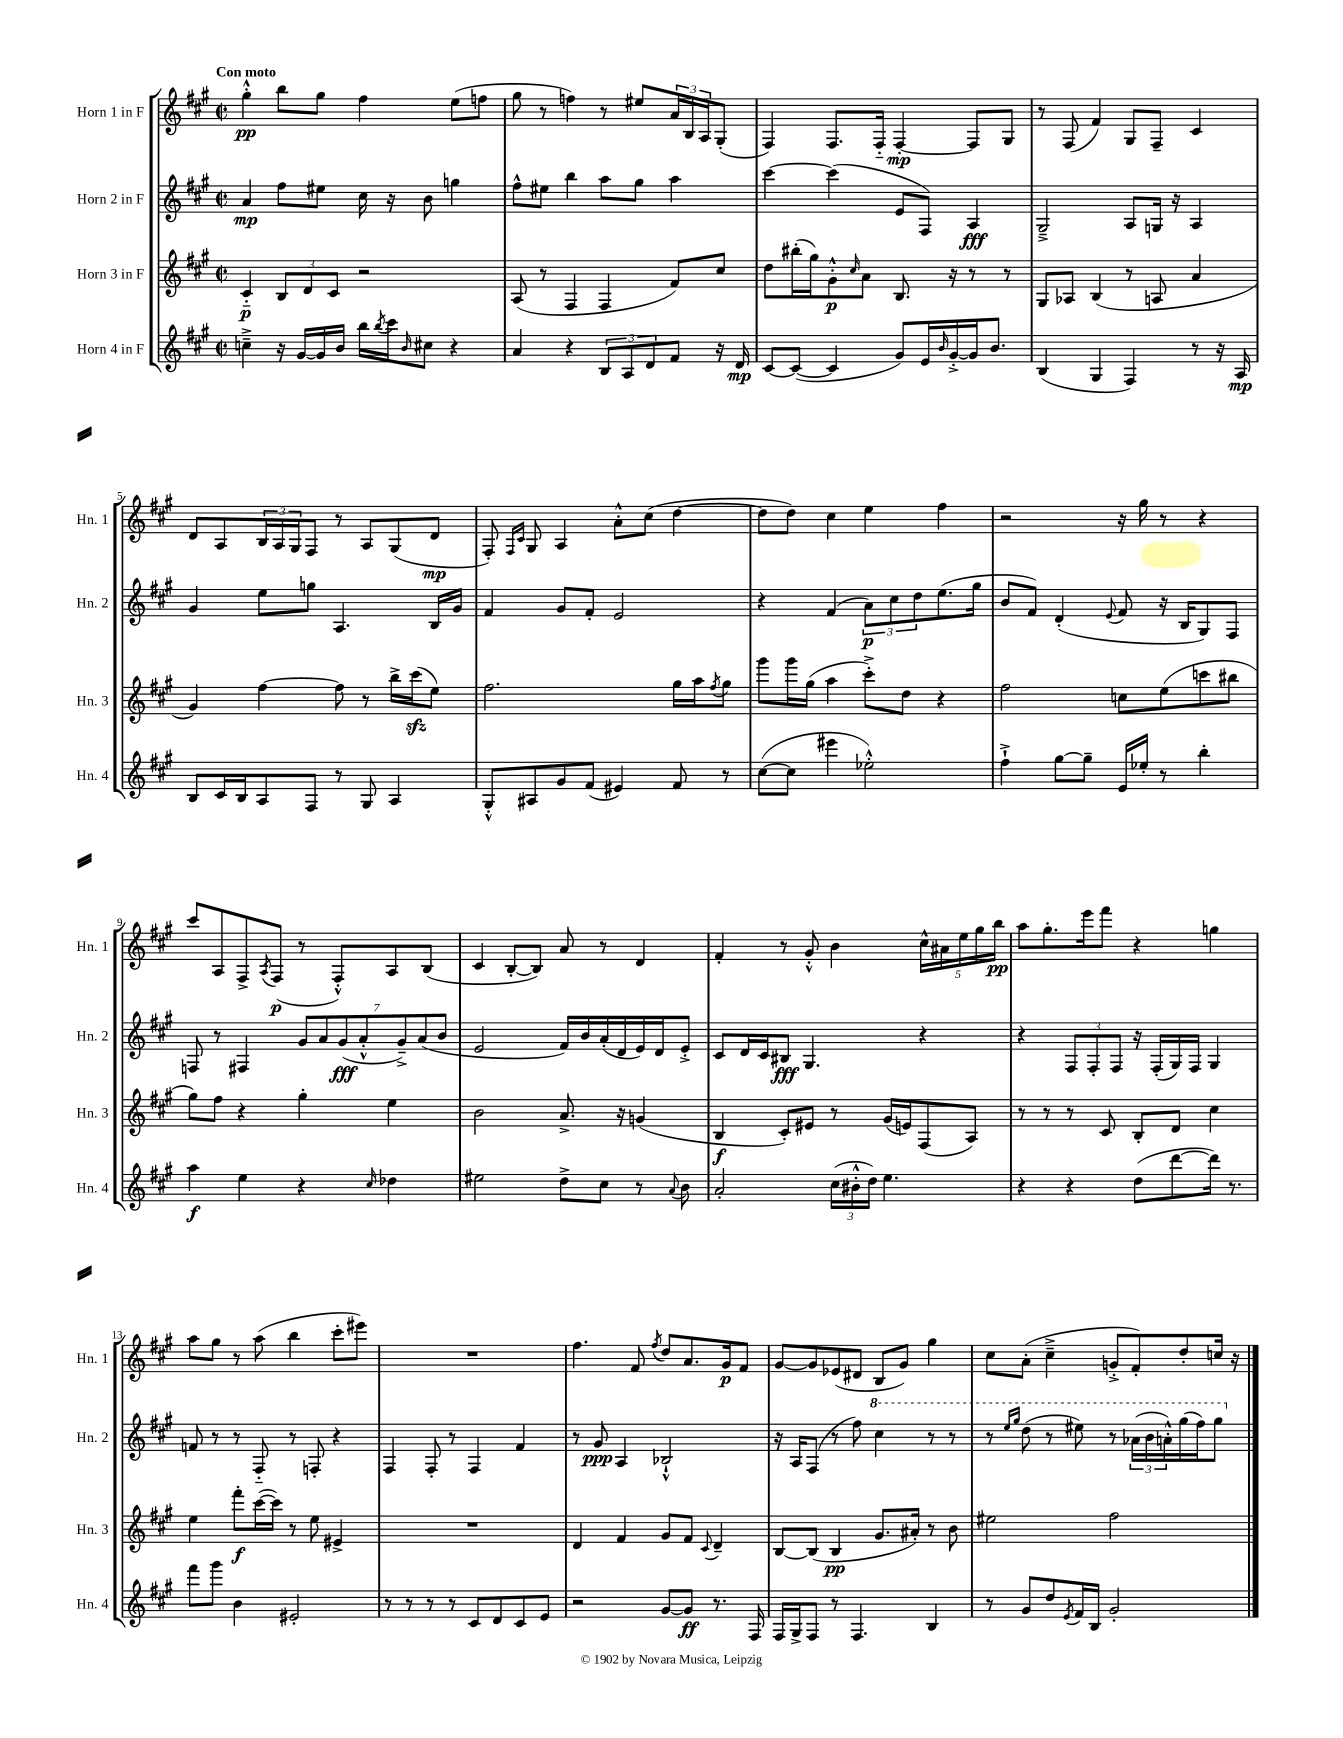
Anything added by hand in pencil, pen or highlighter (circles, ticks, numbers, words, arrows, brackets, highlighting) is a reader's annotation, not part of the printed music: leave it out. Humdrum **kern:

**kern	**dynam	**kern	**dynam	**kern	**dynam	**kern	**dynam
*part4	*part4	*part3	*part3	*part2	*part2	*part1	*part1
*staff4	*staff4	*staff3	*staff3	*staff2	*staff2	*staff1	*staff1
*I"Horn 4 in F	*	*I"Horn 3 in F	*	*I"Horn 2 in F	*	*I"Horn 1 in F	*
*I'Hn. 4	*	*I'Hn. 3	*	*I'Hn. 2	*	*I'Hn. 1	*
*clefG2	*	*clefG2	*	*clefG2	*	*clefG2	*
*k[f#c#g#]	*	*k[f#c#g#]	*	*k[f#c#g#]	*	*k[f#c#g#]	*
*M2/2	*	*M2/2	*	*M2/2	*	*M2/2	*
*met(c|)	*	*met(c|)	*	*met(c|)	*	*met(c|)	*
=1	=1	=1	=1	=1	=1	=1	=1
!	!	!	!	!	!	!LO:TX:a:B:t=Con moto	!
4ccn~^\	.	4c#/	p	4a/	mp	4gg#'^^\	pp
16r	.	12B/L	.	8ff#\L	.	8bb\L	.
[16g#/LL	.	.	.	.	.	.	.
.	.	12d/	.	.	.	.	.
16g#/]	.	.	.	8ee#X\J	.	8gg#\J	.
.	.	12c#/J	.	.	.	.	.
16b/JJ	.	.	.	.	.	.	.
16bb\LL	.	2r	.	16cc#\	.	4ff#\	.
8qbb/	.	.	.	.	.	.	.
16ccc#\J	.	.	.	16r	.	.	.
16qqb/	.	.	.	.	.	.	.
8cc#X\J	.	.	.	8b\	.	.	.
4r	.	.	.	4ggn\	.	(8ee\L	.
.	.	.	.	.	.	8ffn\J	.
=2	=2	=2	=2	=2	=2	=2	=2
4a/	.	(8A/	.	8ff#^^\L	.	8gg#\	.
.	.	8r	.	8ee#X\J	.	8r	.
4r	.	4F#/	.	4bb\	.	4ffn\)	.
12B/L	.	4F#/	.	8aa\L	.	8r	.
12A/	.	.	.	.	.	.	.
.	.	.	.	8gg#\J	.	8ee#X/L	.
12d/	.	.	.	.	.	.	.
8f#/J	.	8f#/L)	.	4aa\	.	24a/L	.
.	.	.	.	.	.	24B/	.
.	.	.	.	.	.	24A/J	.
16r	.	8cc#/J	.	.	.	(8G#'/J	.
16d/	mp	.	.	.	.	.	.
=3	=3	=3	=3	=3	=3	=3	=3
[8c#/L	.	8dd\L	.	[4ccc#\	.	4F#/)	.
(8c#/J_	.	(16bb#X'\L	.	.	.	.	.
.	.	16gg#\J)	.	.	.	.	.
4c#/]	.	8g#'^^\	p	(4ccc#\]	.	8.F#/L	.
.	.	16qqcc#/	.	.	.	.	.
.	.	8a\J	.	.	.	.	.
.	.	.	.	.	.	16F#/Jk	.
8g#/L)	.	8.B/	.	8e/L	.	[4F#'/	mp
16e/L	.	.	.	8F#/J)	.	.	.
16qqb/	.	.	.	.	.	.	.
[16g#'^/	.	16r	.	.	.	.	.
16g#/J]	.	8r	.	4A/	fff	8F#/L]	.
8.b/J	.	.	.	.	.	.	.
.	.	8r	.	.	.	8G#/J	.
=4	=4	=4	=4	=4	=4	=4	=4
(4B/	.	8G#/L	.	2G#~^/	.	8r	.
.	.	8A-X/J	.	.	.	(8F#/	.
4G#/	.	(4B/	.	.	.	4f#/)	.
4F#/)	.	8r	.	8A/L	.	8G#/L	.
.	.	8An/	.	16Gn/Jk	.	8F#~/J	.
.	.	.	.	16r	.	.	.
8r	.	4a/	.	4A/	.	4c#/	.
16r	.	.	.	.	.	.	.
16A/	mp	.	.	.	.	.	.
!!LO:LB:g=z
=5	=5	=5	=5	=5	=5	=5	=5
8B/L	.	4g#/)	.	4g#/	.	8d/L	.
16c#/L	.	.	.	.	.	8A/	.
16B/J	.	.	.	.	.	.	.
8A/	.	[4ff#\	.	8ee\L	.	24B/L	.
.	.	.	.	.	.	24A/	.
.	.	.	.	.	.	24G#/J	.
8F#/J	.	.	.	8ggn\J	.	8F#/J	.
8r	.	8ff#\]	.	4.A/	.	8r	.
8G#/	.	8r	.	.	.	8A/L	.
4A/	.	16bb^\LL	.	.	.	(8G#/	.
.	.	(16ccc#zz\J	.	.	.	.	.
.	.	8ee\J)	.	16B/LL	.	8d/J	mp
.	.	.	.	16g#/JJ	.	.	.
=6	=6	=6	=6	=6	=6	=6	=6
8G#'^^/L	.	2.ff#\	.	4f#/	.	8F#'/)	.
.	.	.	.	.	.	16qqF#/LL	.
.	.	.	.	.	.	16qqc#/JJ	.
8A#X/	.	.	.	.	.	8G#/	.
8g#/	.	.	.	8g#/L	.	4A/	.
(8f#/J	.	.	.	8f#'/J	.	.	.
4e#X/)	.	.	.	2e/	.	8a'^^\L	.
.	.	.	.	.	.	(8cc#\J	.
8f#/	.	16gg#\LL	.	.	.	[4dd\	.
.	.	16aa\J	.	.	.	.	.
.	.	8qff#/	.	.	.	.	.
8r	.	8gg#\J	.	.	.	.	.
=7	=7	=7	=7	=7	=7	=7	=7
([8cc#\L	.	8ggg#\L	.	4r	.	8dd\L]	.
8cc#\J]	.	16ggg#\L	.	.	.	8dd\J)	.
.	.	(16gg#\JJ	.	.	.	.	.
4eee#X\	.	4aa\	.	(4f#/	.	4cc#\	.
2ee-X'^^\)	.	8ccc#'^\L)	.	12a\L)	p	4ee\	.
.	.	.	.	12cc#\	.	.	.
.	.	8dd\J	.	.	.	.	.
.	.	.	.	12dd\	.	.	.
.	.	4r	.	(8.ee\	.	4ff#\	.
.	.	.	.	16gg#\Jk	.	.	.
=8	=8	=8	=8	=8	=8	=8	=8
4ff#`^\	.	2ff#\	.	8b/L	.	2r	.
.	.	.	.	8f#/J)	.	.	.
[8gg#\L	.	.	.	(4d'/	.	.	.
8gg#~\J]	.	.	.	.	.	.	.
.	.	.	.	8qqe/	.	.	.
16e/LL	.	8ccn\L	.	8f#/	.	16r	.
16ee-X'/JJ	.	.	.	.	.	16gg#\	.
8r	.	(8ee\	.	16r	.	8r	.
.	.	.	.	16B/KL	.	.	.
4bb'\	.	8cccn\	.	8G#/)	.	4r	.
.	.	8bb#X\J	.	8F#/J	.	.	.
!!LO:LB:g=z
=9	=9	=9	=9	=9	=9	=9	=9
4aa\	f	8gg#\L)	.	8Fn/	.	8ccc#/L	.
.	.	8ff#\J	.	8r	.	8A/	.
4ee\	.	4r	.	4F#X/	.	8F#^/	.
.	.	.	.	.	.	8qA/	.
.	.	.	.	.	.	(8F#/J	p
4r	.	4gg#'\	.	14g#/L	.	8r	.
.	.	.	.	14a/	.	.	.
.	.	.	.	.	.	8F#'^^/L)	.
.	.	.	.	(14g#/	fff	.	.
.	.	.	.	14a'^^/	.	.	.
16qqcc#/	.	.	.	.	.	.	.
4dd-X\	.	4ee\	.	.	.	8A/	.
.	.	.	.	14g#~^/)	.	.	.
.	.	.	.	(14a/	.	.	.
.	.	.	.	.	.	(8B/J	.
.	.	.	.	14b/J	.	.	.
=10	=10	=10	=10	=10	=10	=10	=10
2ee#X\	.	2b\	.	2e/	.	4c#/	.
.	.	.	.	.	.	[8B'/L	.
.	.	.	.	.	.	8B/J])	.
8dd^\L	.	8.a^/	.	16f#/LL)	.	8a/	.
.	.	.	.	16b/	.	.	.
8cc#\J	.	.	.	(16a'/	.	8r	.
.	.	16r	.	16d/	.	.	.
8r	.	(4gn/	.	16e/)	.	4d/	.
.	.	.	.	16d/J	.	.	.
8qqa/	.	.	.	.	.	.	.
8b\	.	.	.	8e'^/J	.	.	.
=11	=11	=11	=11	=11	=11	=11	=11
2a'/	.	4B/	f	8c#/L	.	4f#'/	.
.	.	.	.	16d/L	.	.	.
.	.	.	.	16c#/J	.	.	.
.	.	8c#'/L)	.	8B#X/J	fff	8r	.
.	.	8e#X/J	.	4.G#/	.	8g#'^^/	.
(24cc#\LL	.	8r	.	.	.	4b\	.
24b#X'^^\	.	.	.	.	.	.	.
24dd\JJ)	.	.	.	.	.	.	.
4.ee\	.	(16g#/LL	.	.	.	.	.
.	.	16en/J)	.	.	.	.	.
.	.	(8F#/	.	4r	.	20cc#^^\LL	.
.	.	.	.	.	.	20a#X\	.
.	.	.	.	.	.	20ee\	.
.	.	8A/J)	.	.	.	.	.
.	.	.	.	.	.	20gg#\	.
.	.	.	.	.	.	20bb\JJ	pp
=12	=12	=12	=12	=12	=12	=12	=12
4r	.	8r	.	4r	.	8aa\L	.
.	.	8r	.	.	.	8.gg#'\	.
4r	.	8r	.	12F#/L	.	.	.
.	.	.	.	.	.	16eee\k	.
.	.	.	.	12F#'/	.	.	.
.	.	8c#/	.	.	.	8fff#\J	.
.	.	.	.	12F#/J	.	.	.
(8dd\L	.	8B'/L	.	16r	.	4r	.
.	.	.	.	(16F#'/LL	.	.	.
[8ddd\	.	8d/J	.	16G#/)	.	.	.
.	.	.	.	16F#/JJ	.	.	.
16ddd\Jk])	.	4cc#\	.	4G#/	.	4ggn\	.
8.r	.	.	.	.	.	.	.
!!LO:LB:g=z
=13	=13	=13	=13	=13	=13	=13	=13
8fff#\L	.	4ee\	.	8fn/	.	8aa\L	.
8ggg#\J	.	.	.	8r	.	8gg#\J	.
4b\	.	8fff#'\L	f	8r	.	8r	.
.	.	([16ccc#\L	.	8F#/	.	(8aa\	.
.	.	16ccc#\JJ])	.	.	.	.	.
2e#X'/	.	8r	.	8r	.	4bb\	.
.	.	8ee\	.	8Fn'/	.	.	.
.	.	4e#X^/	.	4r	.	8ccc#'\L	.
.	.	.	.	.	.	8eee#X\J)	.
=14	=14	=14	=14	=14	=14	=14	=14
8r	.	1r	.	4F#/	.	1r	.
8r	.	.	.	.	.	.	.
8r	.	.	.	8F#'/	.	.	.
8r	.	.	.	8r	.	.	.
8c#/L	.	.	.	4F#/	.	.	.
8d/	.	.	.	.	.	.	.
8c#/	.	.	.	4f#/	.	.	.
8e/J	.	.	.	.	.	.	.
=15	=15	=15	=15	=15	=15	=15	=15
2r	.	4d/	.	8r	.	4.ff#\	.
.	.	.	.	8g#/	ppp	.	.
.	.	4f#/	.	4A/	.	.	.
.	.	.	.	.	.	8f#/	.
.	.	.	.	.	.	8qff#/	.
[8g#/L	.	8g#/L	.	2B-X`^^/	.	8dd/L	.
8g#/J]	ff	8f#/J	.	.	.	8.a/	.
.	.	8qqc#/	.	.	.	.	.
8.r	.	4d~/	.	.	.	.	.
.	.	.	.	.	.	16g#/k	p
.	.	.	.	.	.	8f#/J	.
16F#/	.	.	.	.	.	.	.
=16	=16	=16	=16	=16	=16	=16	=16
16F#/LL	.	[8B/L	.	16r	.	[8g#/L	.
16G#^/J	.	.	.	16A/KL	.	.	.
8F#/J	.	(8B/J]	.	(8F#/J	.	8g#/]	.
8r	.	4B/	pp	8r	.	(8e-X/	.
4.F#/	.	.	.	8ff#\)	.	8d#X/J	.
*	*	*	*	*8va	*	*	*
.	.	8.g#/L	.	4ccc#\	.	8B/L	.
.	.	.	.	.	.	8g#/J)	.
.	.	16a#X'/Jk)	.	.	.	.	.
4B/	.	8r	.	8r	.	4gg#\	.
.	.	8b\	.	8r	.	.	.
=17	=17	=17	=17	=17	=17	=17	=17
8r	.	2ee#X\	.	8r	.	8cc#\L	.
.	.	.	.	16qqeee/LL	.	.	.
.	.	.	.	16qqggg#/JJ	.	.	.
8g#/L	.	.	.	(8ddd\	.	(8a'\J	.
8dd/	.	.	.	8r	.	4cc#~^\	.
8qe/	.	.	.	.	.	.	.
16f#/L	.	.	.	8eee#X\)	.	.	.
16B/JJ	.	.	.	.	.	.	.
2g#'/	.	2ff#\	.	8r	.	8gn'^/L	.
.	.	.	.	(24aa-X\LL	.	8f#'/)	.
.	.	.	.	24bb\	.	.	.
.	.	.	.	24aan'^^\)	.	.	.
.	.	.	.	(16ggg#\	.	8dd'/	.
.	.	.	.	16fff#\J)	.	.	.
.	.	.	.	8ggg#\J	.	16ccn/Jk	.
.	.	.	.	.	.	16r	.
*	*	*	*	*X8va	*	*	*
==	==	==	==	==	==	==	==
*-	*-	*-	*-	*-	*-	*-	*-
